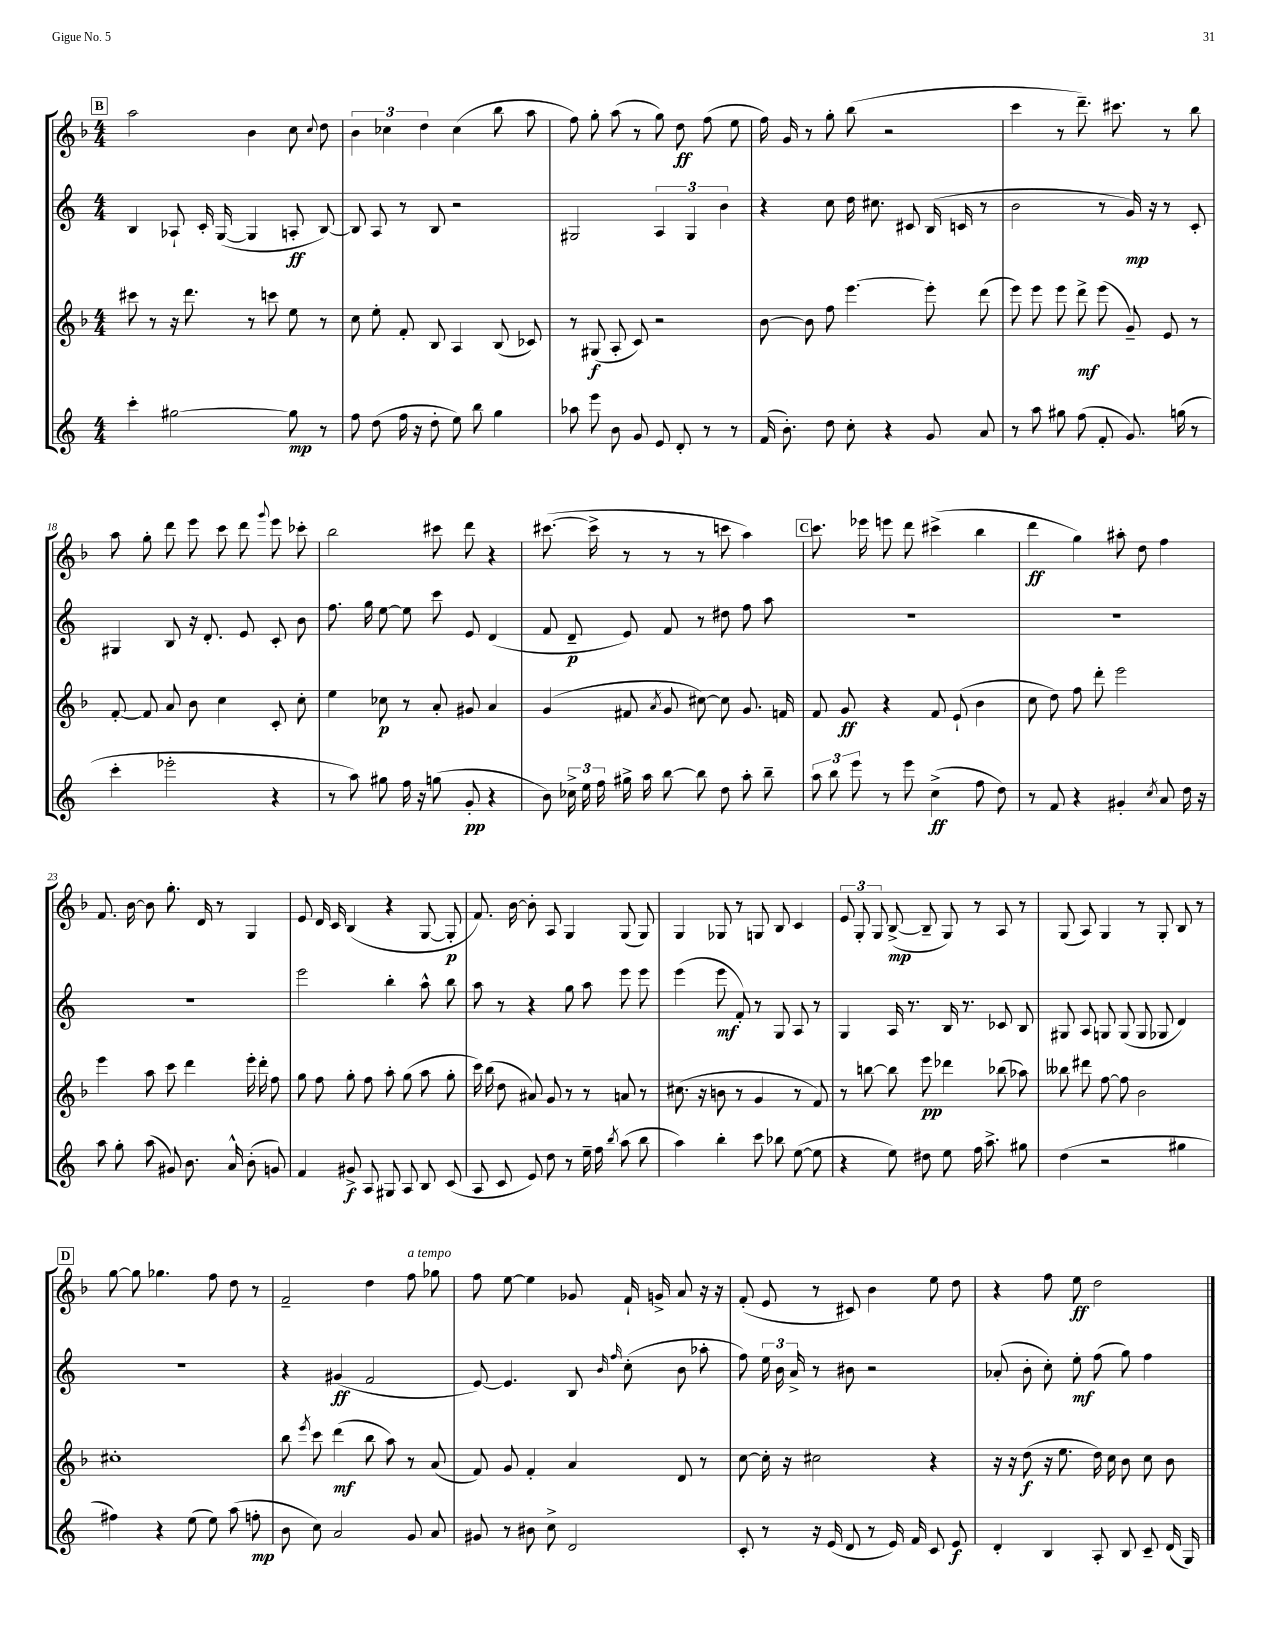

**kern	**kern	**kern	**kern
*staff4	*staff3	*staff2	*staff1
*clefG2	*clefG2	*clefG2	*clefG2
*k[]	*k[b-]	*k[]	*k[b-]
*M4/4	*M4/4	*M4/4	*M4/4
4ccc'	8ccc#	4B	2aa
.	8r	.	.
[2gg#	16r	8A-`	.
.	8.ddd	.	.
.	.	16c'	.
.	.	([16G	.
.	8r	4G]	4b-
.	8ccc	.	.
8gg#]	8ee	8A'	8cc
.	.	.	8qqcc
8r	8r	[8B)	8dd
=	=	=	=
8ff	8cc	8B]	6b-
(8dd	8ee'	8A	.
.	.	.	6cc-
16ff	8f'	8r	.
16r	.	.	.
.	.	.	6dd
8dd'	8B-	8B	.
8ee)	4A	2r	(4cc-
8bb	.	.	.
4gg	(8B-	.	8bb-
.	8c-)	.	8aa
=	=	=	=
8aa-	8r	2G#	8ff)
8eee	(8G#	.	8gg'
8b	8A'	.	(8aa
8g	8c)	.	8r
8e	2r	6A	8gg)
8d'	.	.	8dd
.	.	6G#	.
8r	.	.	(8ff
.	.	6b	.
8r	.	.	8ee
=	=	=	=
(16f	[8b-	4r	16ff)
8.b')	.	.	16g
.	8b-]	.	8r
8dd	8ff	8cc	8gg'
8cc'	[4.eee	16dd	(8bb-
.	.	8.cc#	.
4r	.	.	2r
.	.	8c#	.
8g	8eee']	(16B	.
.	.	16c	.
8a	(8ddd	8r	.
=	=	=	=
8r	8eee)	2b	4ccc
8aa	8eee	.	.
8gg#	8eee	.	8r
(8ff	8ddd^	.	8.ddd~)
8f'	(8eee	8r	.
.	.	.	8.ccc#
8.g)	8g~)	16g)	.
.	.	16r	.
.	8e	8r	8r
(16gg	.	.	.
8r	8r	8c'	8bb-
=	=	=	=
4ccc'	[8f'	4G#	8aa
.	8f]	.	8gg'
2eee-'	8a	8B	8ddd
.	8b-	16r	8eee
.	.	8.d'	.
.	4cc	.	8ccc
.	.	8e	8ddd
.	.	.	8qqggg
4r	8c'	8c'	8eee
.	8cc'	8b	8ccc-'
=	=	=	=
8r	4ee	8.ff	2bb-
8aa)	.	.	.
.	.	16gg	.
8gg#	8cc-	[8ee	.
16ff	8r	8ee]	.
16r	.	.	.
(8gg	8a'	8ccc	8ccc#
8g'	8g#	8e	8ddd
4r	4a	(4d	4r
=	=	=	=
8b)	(4g	8f	([8.ccc#
24cc-^	.	8d~	.
24ee	.	.	.
.	.	.	16ccc#^]
24ff	.	.	.
16gg#^	8f#	8e)	8r
16aa	.	.	.
.	8qa	.	.
[8bb	8g	8f	8r
8bb]	[8cc#)	8r	8r
8dd	8cc#]	8dd#	8ccc
8aa'	8.g	8ff	4aa)
8bb~	.	8aa	.
.	16f	.	.
=	=	=	=
12aa	8f	1r	8.ccc
12bb	.	.	.
.	8g	.	.
12eee	.	.	.
.	.	.	16eee-
8r	4r	.	8eee
8eee	.	.	8ddd
(4cc^	8f	.	(4ccc#^
.	(8e`	.	.
8ff	4b-	.	4bb-
8dd)	.	.	.
=	=	=	=
8r	8cc	1r	4ddd
8f	8dd)	.	.
4r	8ff	.	4gg)
.	8ddd'	.	.
4g#'	2eee	.	8aa#'
.	.	.	8dd
8qcc	.	.	.
8a	.	.	4ff
16dd	.	.	.
16r	.	.	.
=	=	=	=
8aa	4eee	1r	8.f
8gg'	.	.	.
.	.	.	[16b-
(8aa	8aa	.	8b-]
8g#)	8ccc	.	8.gg'
8.b	4ddd	.	.
.	.	.	16d
.	.	.	8r
16a^^	.	.	.
(8b'	16eee'	.	4G
.	16ddd'	.	.
8g)	8ff	.	.
=	=	=	=
4f	8gg	2eee	8e
.	8ff	.	16d
.	.	.	16c
8g#^	8gg'	.	(4B-
8A	8ff	.	.
8G#	8aa'	4bb'	4r
8A	(8gg	.	.
8B	8aa	8aa^^	[8G
(8c	8gg'	8bb	8G']
=	=	=	=
8A	16ccc)	8aa	8.f)
.	(16bb-	.	.
8c	8dd	8r	.
.	.	.	[16b-
8e)	8a#)	4r	8b-']
8dd	8g	.	8A
8r	8r	8gg	4G
16ee~	8r	8aa	.
16ff	.	.	.
8qbb	.	.	.
(8aa	8a	8eee	(8G
8bb	8r	8eee	8G)
=	=	=	=
4aa)	(8.cc#	(4eee	4G
.	16r	.	.
4bb'	8b	8eee	8G-
.	8r	8f')	8r
8ccc	4g	8r	8G
8bb-	.	8G	8B-
([8ee	8r	8A	4c
8ee]	8f)	8r	.
=	=	=	=
4r	8r	4G	12e
.	.	.	12G'
.	[8bb	.	.
.	.	.	12G
8ee)	8bb]	16A	([8B-^
.	.	8.r	.
8dd#	8eee	.	8B-~]
8ee	4ddd-	16B	8G)
.	.	8.r	.
16ff	.	.	8r
8.aa^	.	.	.
.	(8bb-	8c-	8A
8gg#	8aa-)	8B	8r
=	=	=	=
(4dd	8bb--	8G#	(8G
.	8ddd#	8A	8A)
2r	[8ff	8G	4G
.	8ff]	(8G	.
.	2b-	8G	8r
.	.	8G-	8G'
4gg#	.	4d)	8B-
.	.	.	8r
=	=	=	=
4ff#)	1cc#'	1r	[8gg
.	.	.	8gg]
4r	.	.	4.gg-
(8ee	.	.	.
8ee)	.	.	8ff
(8aa	.	.	8dd
8ff'	.	.	8r
=	=	=	=
8b	8bb-	4r	2f~
.	8qeee	.	.
8cc)	8ccc	.	.
2a	(4ddd	(4g#	.
.	8bb-	2f	4dd
.	8aa)	.	.
8g	8r	.	8ff
8a	(8a	.	8gg-
=	=	=	=
8g#	8f)	[8e)	8ff
8r	8g	4.e]	[8ee
8b#	4f'	.	4ee]
8cc^	.	.	.
2d	4a	8B	8g-
.	.	16qqb	.
.	.	16qqff	.
.	.	(8cc'	16f`
.	.	.	16g^
.	8d	8b	8a
.	8r	8aa-'	16r
.	.	.	16r
=	=	=	=
8c'	[8cc	8ff)	(8f'
8r	16cc']	24ee	8e
.	.	24b	.
.	16r	.	.
.	.	24a^	.
16r	2cc#	8r	8r
(16e	.	.	.
8d	.	8b#	8c#)
8r	.	2r	4b-
16e)	.	.	.
16f	.	.	.
8c	4r	.	8ee
8e	.	.	8dd
=	=	=	=
4d'	16r	(8a-'	4r
.	16r	.	.
.	(8dd	8b'	.
4B	16r	8cc')	8ff
.	8.ee	.	.
.	.	8ee'	8ee
8A'	16dd)	(8ff	2dd
.	16cc	.	.
8B	8b-	8gg)	.
8c~	8cc	4ff	.
(16d	8b-	.	.
16G)	.	.	.
==	==	==	==
*-	*-	*-	*-
